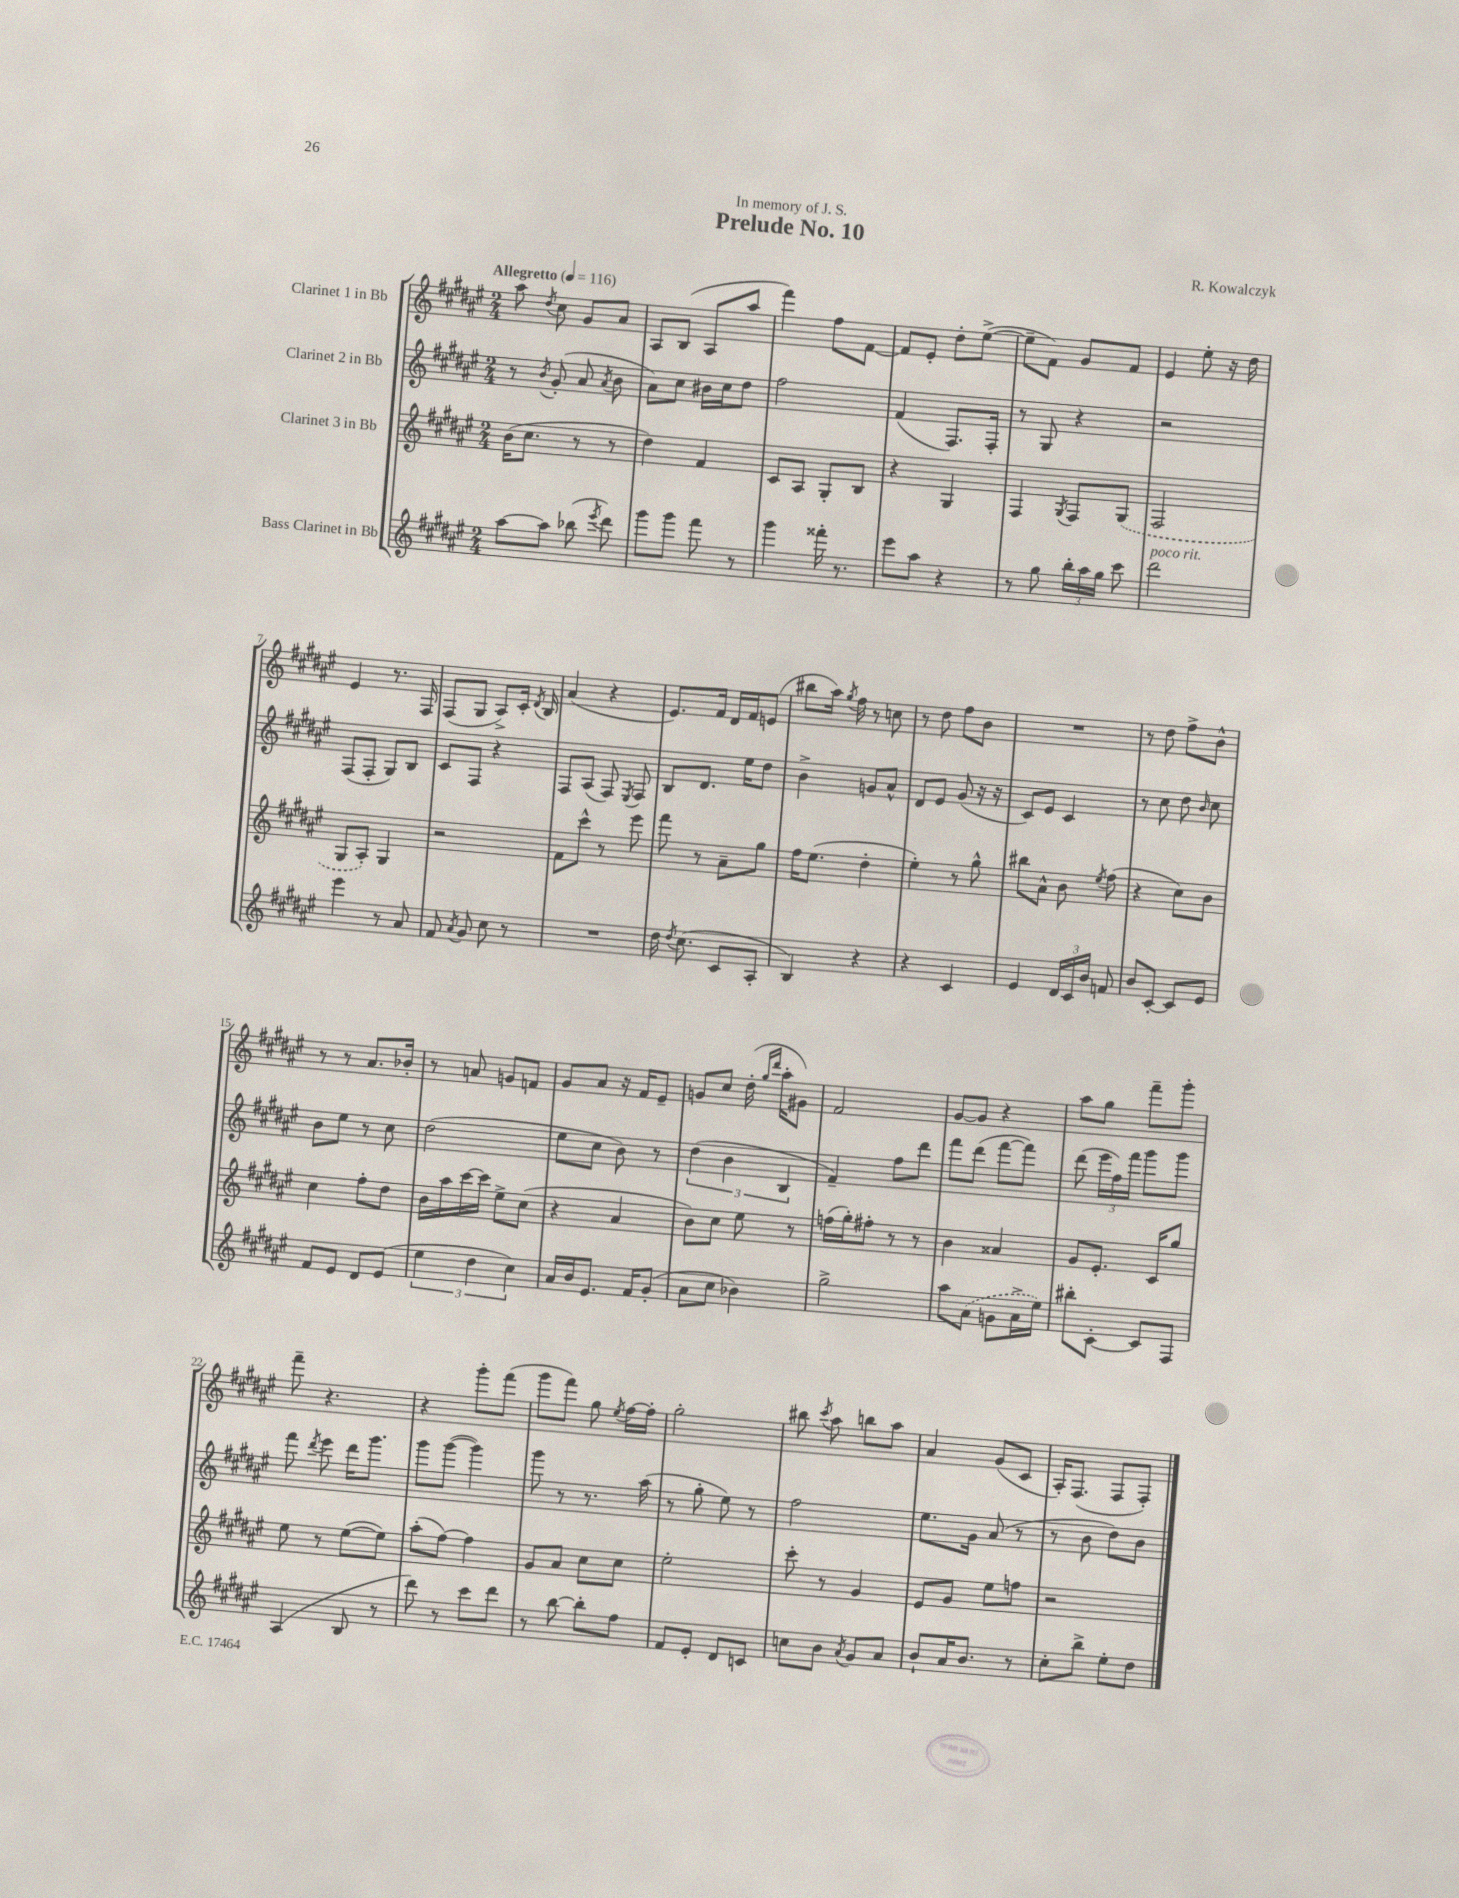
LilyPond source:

\header { title = "Prelude No. 10" composer = "R. Kowalczyk" dedication = "In memory of J. S." }
<<
\new StaffGroup <<
\new Staff = "s0" \with { instrumentName = "Clarinet 1 in Bb" } {
    \clef treble \key fis \major \numericTimeSignature \time 2/4 \tempo "Allegretto" 4 = 116
    \autoBeamOff ais''8 \acciaccatura { dis''8 } cis''8 gis'8[ ais'8] |
    ais8[ b8]( ais8[ ais''8] |
    fis'''4) fis''8[ fis'8]~ |
    fis'8[ eis'8]-. dis''8[-. eis''8]~->( |
    eis''8[-- fis'8]) gis'8[ fis'8] |
    eis'4 eis''8-. r16 dis''16 |
    eis'4 r8. fis16 |
    fis8[( gis8] ais8[->) cis'16]-. \acciaccatura { dis'8 } b16 |
    ais'4( r4 |
    eis'8.[) fis'16] dis'16[ fis'16 e'8]( |
    bis''8[ ais''16]) \acciaccatura { gis''8 } fis''16 r8 c''8 |
    r8 dis''8 fis''8[ b'8] |
    R2 |
    r8 dis''8 fis''8[-> b'8]-^ |
    r8 r8 ais'8.[ bes'16]-. |
    r8 a'8 g'8[ f'8] |
    gis'8[ ais'8] r16 fis'16[ eis'8]-- |
    g'8[ cis''8] dis''16-.( \grace { gis''16[ dis'''16] } ais''16[-. gis'8]) |
    fis'2 |
    gis'8[~ gis'8] r4 |
    ais''8[ gis''8] fis'''8[-- gis'''8]-. |
    fis'''8-- r4. |
    r4 gis'''8[-. fis'''8]( |
    gis'''8[ fis'''8]) gis''8 \acciaccatura { eis''8 } fis''16[~ fis''16]-. |
    gis''2-. |
    bis''8 \acciaccatura { cis'''8 } ais''8 b''8[ ais''8] |
    ais'4 gis'8[( cis'8] |
    ais16[-.) fis8.]( fis8[ fis8]-.) \bar "|." |
}
\new Staff = "s1" \with { instrumentName = "Clarinet 2 in Bb" } {
    \clef treble \key fis \major \numericTimeSignature \time 2/4
    \autoBeamOff r8 \acciaccatura { b'8 } gis'8-.( ais'8 \acciaccatura { ais'8 } b'8 |
    ais'8[) cis''8] bis'16[ cis''16 dis''8] |
    fis''2 |
    fis'4( fis8.[) fis16]-. |
    r8 gis8 r4 |
    r2 |
    fis8[( fis8]-. gis8[) b8] |
    cis'8[ fis8] r4 |
    fis8[ ais8]( fis8) \acciaccatura { eis8 } fis8 |
    b8[ dis'8.] eis''16[ dis''8] |
    b'4-> g'8[ ais'8]-^ |
    dis'8[ eis'8] gis'8( r16 r16 |
    cis'8[) eis'8] cis'4 |
    r8 cis''8 dis''8 \grace { b'16 } cis''8 |
    b'8[ eis''8] r8 cis''8 |
    dis''2( |
    eis''8[ cis''8] b'8) r8 |
    \tuplet 3/2 { dis''4( b'4 b4 } |
    fis'4--) fis''8[ dis'''8] |
    fis'''8[ dis'''8]( fis'''8[~ fis'''8]) |
    dis'''8( \tuplet 3/2 { eis'''16[ fis''16) fis'''16] } gis'''8[ gis'''8] |
    fis'''8 \acciaccatura { dis'''8 } eis'''8 dis'''16[ gis'''8.] |
    gis'''8[ gis'''8]~( gis'''4) |
    gis'''8 r8 r8. ais''16( |
    r8 gis''8-. eis''8) r8 |
    fis''2 |
    eis''8.[ gis'16] ais'8( r8 |
    r8 b'8 dis''8[) b'8] \bar "|." |
}
\new Staff = "s2" \with { instrumentName = "Clarinet 3 in Bb" } {
    \clef treble \key fis \major \numericTimeSignature \time 2/4
    \autoBeamOff b'16[( cis''8.] r8 r8 |
    dis''4) fis'4 |
    cis'8[ ais8] gis8[-. b8] |
    r4 gis4 |
    fis4 \acciaccatura { gis8 } fis8[ \once \slurDashed gis8]( |
    fis2 |
    gis8[ ais8]-.) gis4 |
    r2 |
    fis'8[ cis'''8]-^ r8 eis'''8 |
    fis'''8 r8 ais'8[-- gis''8] |
    fis''16[ eis''8.]( dis''4-. |
    eis''4-.) r8 gis''8-^ |
    bis''8[ ais'8]-^ b'8 \acciaccatura { eis''8 } fis''8( |
    r4 cis''8[) b'8] |
    cis''4 fis''8[-. dis''8] |
    b'16[ ais''16 cis'''16~ cis'''16] eis''8[-> cis''8]( |
    r4 ais'4 |
    b'8[) cis''8] eis''8 r8 |
    f''16[( gis''16-.) fis''8]-. r8 r8 |
    b'4 aisis'4 |
    gis'8[ eis'8.]-. cis'16[ gis''8] |
    eis''8 r8 eis''8[~( eis''8]) |
    ais''8[-.( fis''8]~) fis''4 |
    gis'8[ ais'8] cis''8[ cis''8] |
    eis''2-. |
    cis'''8-. r8 gis'4 |
    eis'8[ gis'8] eis''8[ f''8] |
    r2 \bar "|." |
}
\new Staff = "s3" \with { instrumentName = "Bass Clarinet in Bb" } {
    \clef treble \key fis \major \numericTimeSignature \time 2/4
    \autoBeamOff ais''8[~ ais''8] bes''8( \acciaccatura { eis'''8 } dis'''8) |
    gis'''8[ gis'''8] fis'''8 r8 |
    gis'''4 fisis'''16-. r8. |
    eis'''8[ ais''8] r4 |
    r8 gis''8 \tuplet 3/2 { b''16[-. ais''16 gis''16] } cis'''8 |
    dis'''2^\markup { \italic "poco rit." } |
    eis'''4 r8 ais'8 |
    fis'8 \acciaccatura { ais'8 } gis'8 cis''8 r8 |
    R2 |
    dis''16 \acciaccatura { dis''8 } cis''8.( cis'8[ ais8]-. |
    b4) r4 |
    r4 cis'4 |
    eis'4 \tuplet 3/2 { dis'16[ cis'16 b'16] } f'8 |
    b'8[ cis'8]~-. cis'8[ eis'8] |
    fis'8[ eis'8] dis'8[ eis'8]( |
    \tuplet 3/2 { eis''4 dis''4 cis''4) } |
    ais'16[ b'16 eis'8.] fis'16[ gis'8]-.( |
    ais'8[ cis''8] bes'4) |
    gis''2-> |
    ais''8[ \once \slurDashed ais'8]( g'8[ ais'16-> eis''16]) |
    bis''8[-. cis'8]~-. cis'8[ fis8] |
    ais4( b8 r8 |
    dis'''8) r8 cis'''8[ dis'''8] |
    r8 b''8~ b''8[-. fis''8] |
    fis'8[ eis'8]-. dis'8[ c'8] |
    c''8[ b'8] \acciaccatura { ais'8 } gis'8[ ais'8] |
    b'8[-! ais'16 b'8.] r8 |
    cis''8[-. b''8]-> eis''8[-. dis''8] \bar "|." |
}
>>
>>
